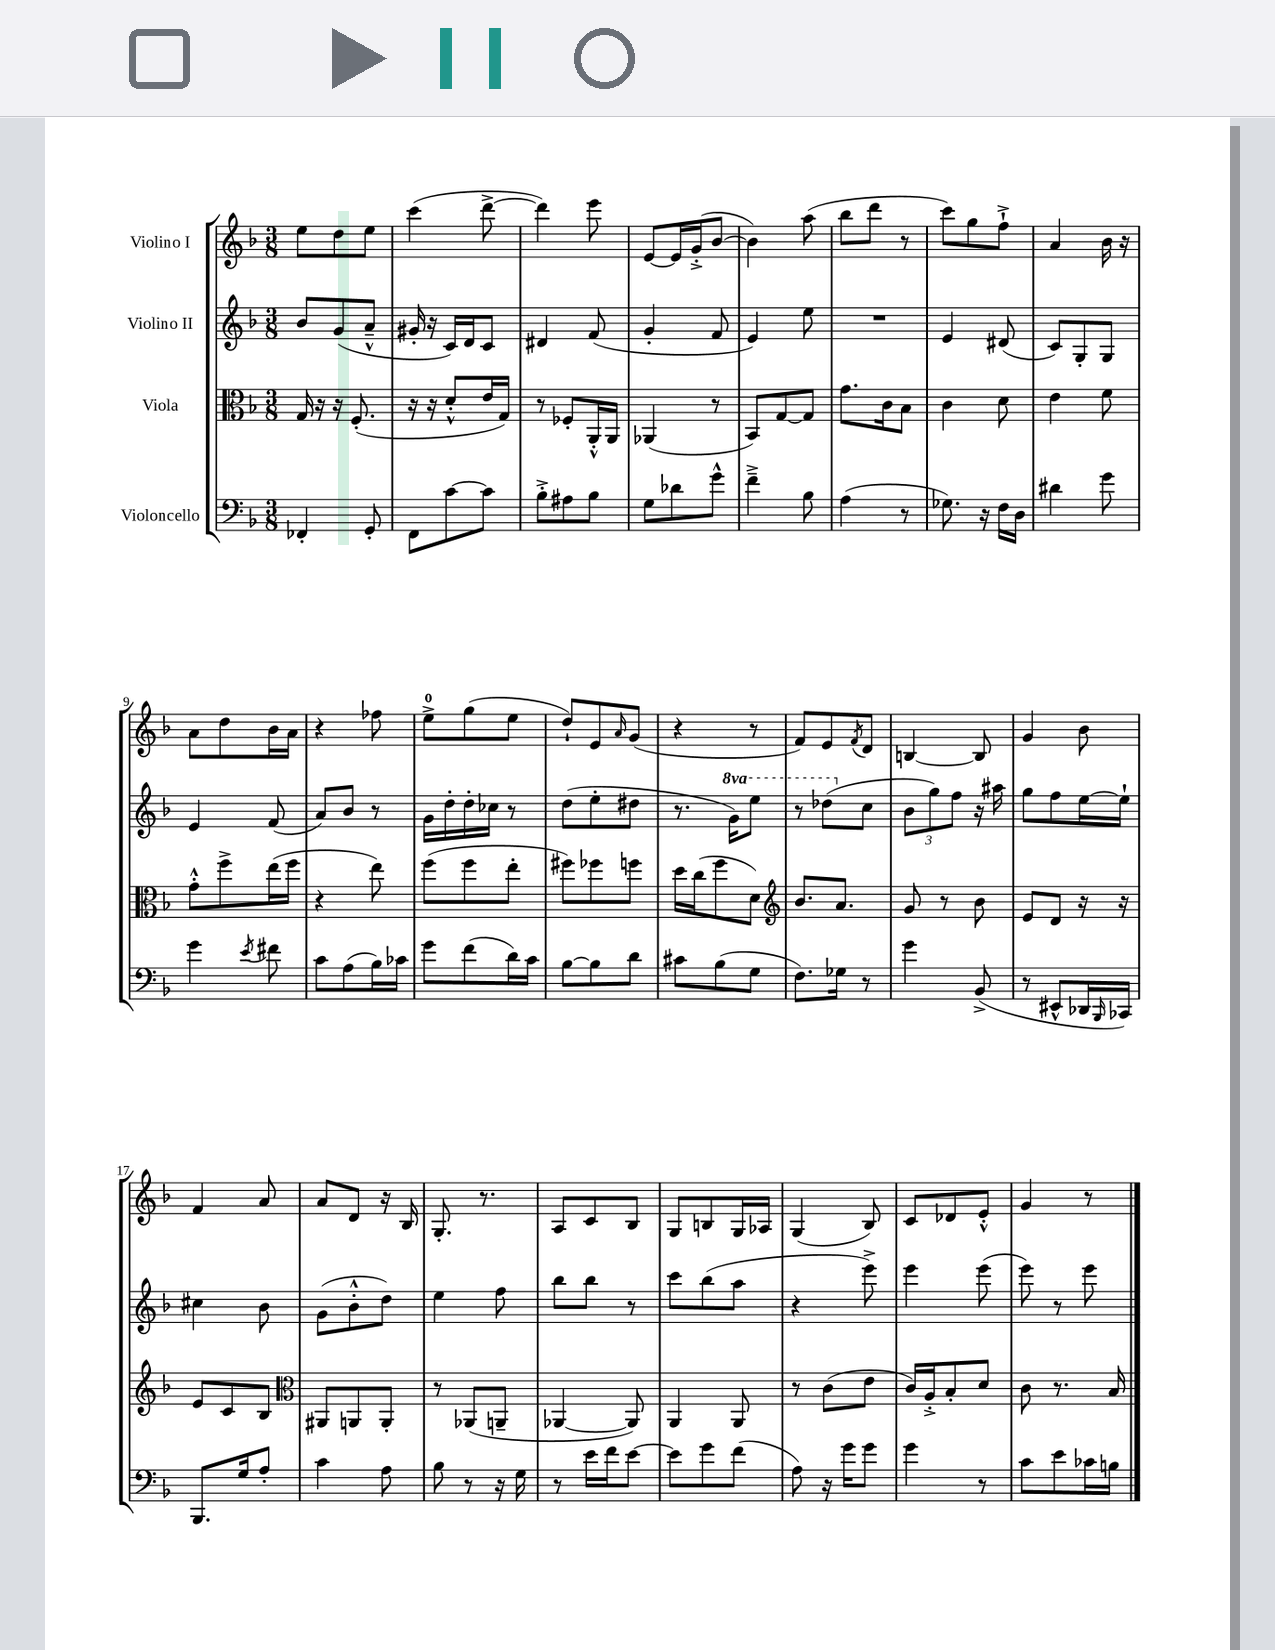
<<
\new StaffGroup <<
\new Staff = "s0" \with { instrumentName = "Violino I" } {
    \clef treble \key f \major \numericTimeSignature \time 3/8
    e''8 d''8 e''8 |
    c'''4( d'''8~-> |
    d'''4) e'''8 |
    e'8~ e'16 g'16-.->( bes'8~ |
    bes'4) a''8( |
    bes''8 d'''8 r8 |
    c'''8) g''8 f''8-!-> |
    a'4 bes'16 r16 |
    a'8 d''8 bes'16 a'16 |
    r4 fes''8 |
    e''8-0-> g''8( e''8 |
    d''8-!) e'8 \grace { a'16 } g'8( |
    r4 r8 |
    f'8) e'8 \acciaccatura { f'8 } d'8 |
    b4~ b8 |
    g'4 bes'8 |
    f'4 a'8 |
    a'8 d'8 r16 bes16 |
    g8.-. r8. |
    a8 c'8 bes8 |
    g8 b8 g16 aes16 |
    g4( bes8) |
    c'8 des'8 e'8-.-^ |
    g'4 r8 \bar "|." |
}
\new Staff = "s1" \with { instrumentName = "Violino II" } {
    \clef treble \key f \major \numericTimeSignature \time 3/8 \set Staff.ottavationMarkups = #ottavation-simple-ordinals
    bes'8 g'8( a'8---^ |
    gis'16-. r16 c'16) d'16 c'8 |
    dis'4 f'8( |
    g'4-. f'8 |
    e'4) e''8 |
    R4. |
    e'4 dis'8( |
    c'8) g8-. g8 |
    e'4 f'8( |
    a'8) bes'8 r8 |
    g'16 d''16-. d''16-. ces''16 r8 |
    d''8( e''8-. dis''8 |
    r8. \ottava #1 g''16) e'''8 |
    r8 des'''8( \ottava #0 c''8 |
    \tuplet 3/2 { bes'8 g''8) f''8 } r16 ais''16 |
    g''8 f''8 e''16~ e''16-! |
    cis''4 bes'8 |
    g'8( bes'8-.-^ d''8) |
    e''4 f''8 |
    bes''8 bes''8 r8 |
    c'''8 bes''8( a''8 |
    r4 e'''8->) |
    e'''4 e'''8( |
    e'''8) r8 e'''8 \bar "|." |
}
\new Staff = "s2" \with { instrumentName = "Viola" } {
    \clef alto \key f \major \numericTimeSignature \time 3/8
    g16 r16 r16 f8.-.( |
    r16 r16 d'8-.-^ e'16 g16) |
    r8 fes8-. a,16-.-^ a,16 |
    aes,4( r8 |
    bes,8) g8~ g8 |
    g'8. c'16 bes8 |
    c'4 d'8 |
    e'4 f'8 |
    g'8-.-^ f''8-> e''16( f''16 |
    r4 e''8) |
    f''8( f''8 e''8-. |
    fis''8) fes''8 f''8 |
    d''16 c''16( f''8 d'8) |
    \clef treble bes'8. a'8. |
    g'8 r8 bes'8 |
    e'8 d'8 r16 r16 |
    e'8 c'8 bes8 |
    \clef alto ais,8 a,8 a,8-. |
    r8 aes,8( a,8-- |
    aes,4~ aes,8) |
    a,4 a,8 |
    r8 c'8( e'8 |
    c'16) a16-.-> bes8-. d'8 |
    c'8 r8. bes16 \bar "|." |
}
\new Staff = "s3" \with { instrumentName = "Violoncello" } {
    \clef bass \key f \major \numericTimeSignature \time 3/8
    fes,4-. g,8-. |
    f,8 c'8~ c'8 |
    bes8-.-> ais8 bes8 |
    g8 des'8 g'8-^ |
    f'4---> bes8 |
    a4( r8 |
    ges8.) r16 f16 d16 |
    dis'4 g'8 |
    g'4 \acciaccatura { e'8 } fis'8 |
    c'8 a8( bes16) ces'16 |
    g'8 f'8( d'16) c'16 |
    bes8~ bes8 d'8 |
    cis'8 bes8( g8 |
    f8.) ges16 r8 |
    g'4 bes,8->( |
    r8 eis,8-^ des,16 \grace { bes,,16 } ces,16) |
    bes,,8. g16 a8-. |
    c'4 a8 |
    bes8 r8 r16 g16 |
    r8 e'16 f'16 e'8~ |
    e'8 g'8 f'8( |
    a8) r16 g'16 g'8 |
    g'4 r8 |
    c'8 e'8 ces'16 b16 \bar "|." |
}
>>
>>
